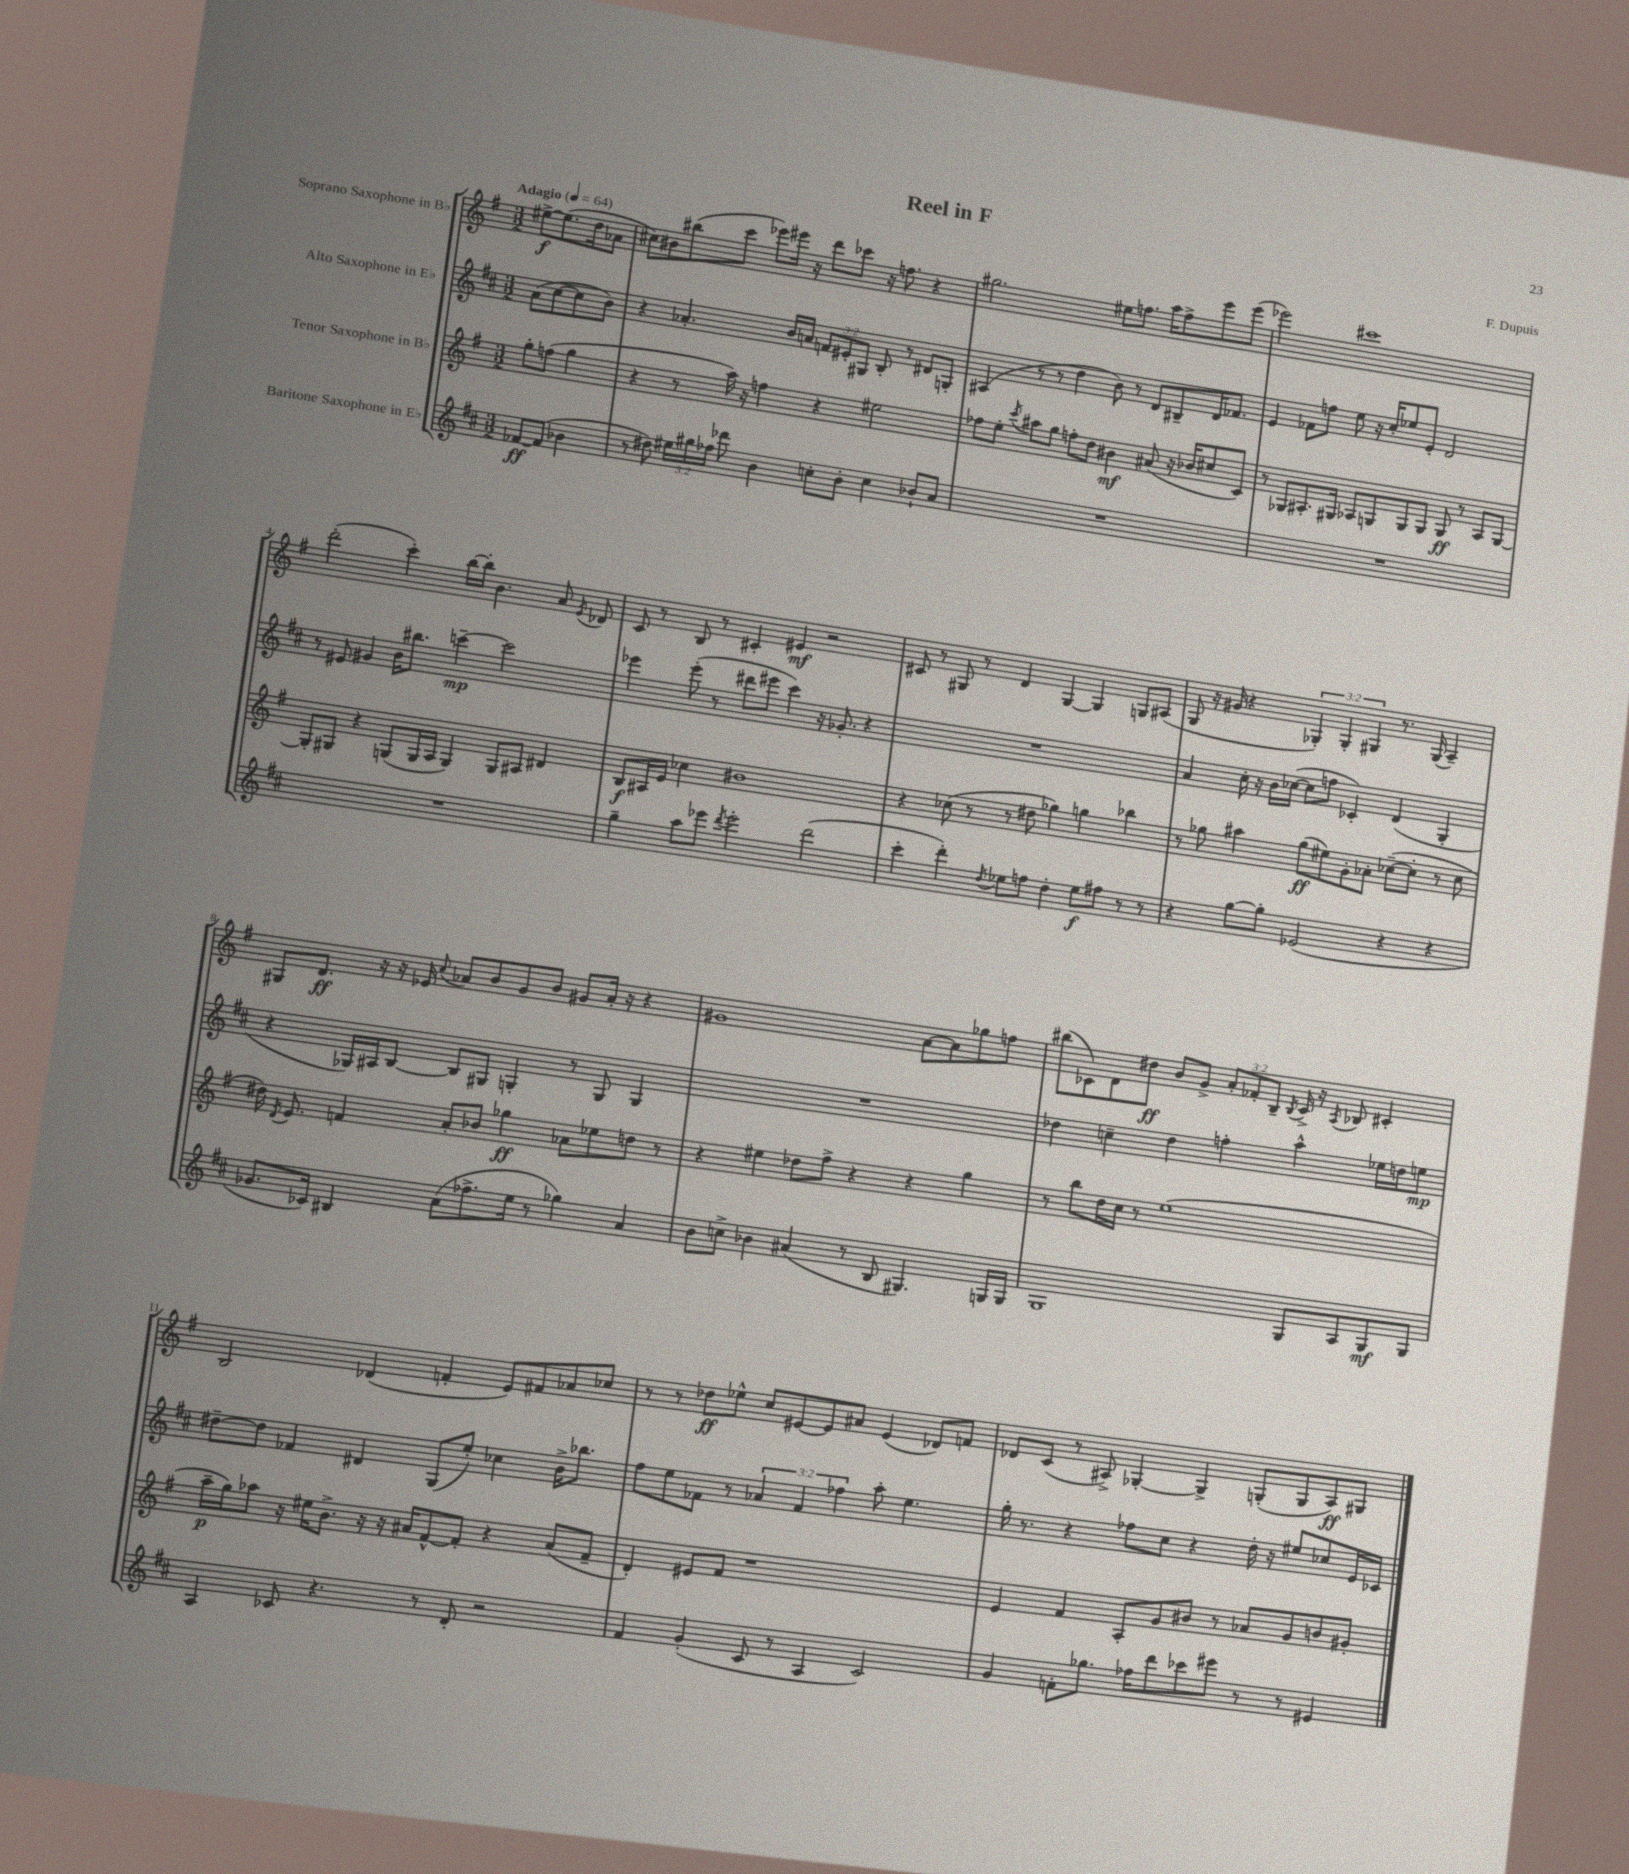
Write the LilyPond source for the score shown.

\header { title = "Reel in F" composer = "F. Dupuis" }
<<
\new StaffGroup <<
\new Staff = "s0" \with { instrumentName = "Soprano Saxophone in Bb" } {
    \clef treble \key g \major \numericTimeSignature \time 3/2 \override Staff.TupletNumber.text = #tuplet-number::calc-fraction-text \partial 2 \tempo "Adagio" 4 = 64
    \autoBeamOff eis''8[~->\f eis''8.( d''16 aes'8] |
    cis''8[) bis'8 bis''8( c'''8] ees'''8[) eis'''16] r16 d'''8[ ces'''8] r16 f''8. r4 |
    gis''2. eis''8[ f''8.] a''16[ f''8-> e'''8 e'''8]( |
    ees'''2) cis'''1 |
    d'''2-.( c'''4-.) b''16[~ b''16]-. b'4. a'8 \acciaccatura { e'8 } des'8 |
    c'8 r8 b8 r8 cis'4-. eis'4\mf r2 |
    cis'8 r8 gis8 r8 d'4 gis4~ gis4 g8[ ais8]( |
    g8 r16 gis'16 r4 \tuplet 3/2 { ges4-.) ges4-. gis4 } r8. gis16( a4--) |
    gis8[ d'8.]\ff r16 r16 ees'16 \appoggiatura { c''8 } aes'8[ b'8 g'8 b'8] gis'8[ aes'16]-. r16 r4 |
    gis'1 a'8[~ a'8 ges''8 f''8] |
    bis''8[( ces'8) d'8 dis''8]\ff b'8[ g'8]-> \tuplet 3/2 { a'8[-. fes'8-. b8]-- } \acciaccatura { b8 } ces'16-> r16 \acciaccatura { a8 } bes8 cis'4-. |
    b2 des'4( f'4-. e'8[) fis'8 aes'8 ces''8] |
    r8 r8 des''8[\ff ees''8]-^ c''8[ eis'8~ eis'8 ais'8] eis'4( des'8[) f'8] |
    des'8[ c'8]( r8 ais8->) ges4~-. ges4-> g8[-.( g8 ais8\ff) gis8] \bar "|." |
}
\new Staff = "s1" \with { instrumentName = "Alto Saxophone in Eb" } {
    \clef treble \key d \major \numericTimeSignature \time 3/2 \override Staff.TupletNumber.text = #tuplet-number::calc-fraction-text \partial 2
    \autoBeamOff a'8[( cis''8~ cis''8 b'8]) |
    r4 aes'4.-. b'16[ a'16] \tuplet 3/2 { f'8[ eis'8-. gis8] } b8-. r8 dis'8[ g8]-. |
    ais4( r8 r8 d''4 b'8) r8 d'8[ bis8-- d'16 fes'8.] |
    e'4 fes'8[ f''8] e''8 r16 cis''16[-. ees''8 e'8]-. d'2 |
    r8 eis'8 gis'4 b'16[ bis''8.] c'''4~--\mp c'''2 |
    ees'''4 ees'''8-.( r8 dis'''8[ eis'''8] cis'''4) r16 ges'8.-. r4 |
    R1. |
    a'4 cis''16-. r16 b'16[ ces''16]~( ces''8[ f''8] ces'4-.) d'4( g4-. |
    r4 ges16[) ais16 b8]~ b8[ gis8] g4-. r8 g8 g4 |
    R1. |
    des''4 c''4-- des''4 f''4-. a''4-^ ees''16[ d''16 e''8]\mp |
    dis''8[~-- dis''8] fes'4 dis'4 g8[( e''8]-.) ces''4 b'16[-> bes''8.] |
    fis''8[ e''8 fes'8] r8 \tuplet 3/2 { aes'4 fes'4 fes''4 } a''8-. e''4. |
    g''16-. r8. r4 fes''8[ cis''8] r4 d''16-. r16 eis''8[ ces''8 e'16 ces'16] \bar "|." |
}
\new Staff = "s2" \with { instrumentName = "Tenor Saxophone in Bb" } {
    \clef treble \key g \major \numericTimeSignature \time 3/2 \partial 2
    \autoBeamOff g''8[-. f''8]( g''4 |
    r4 r8 a''16) r16 f''4 r4 eis''2 |
    fes''8[ e''8]-. \acciaccatura { c'''8 } ais''8[ g''8] f''8[-. d''8] bis'4\mf ais'8( r16 bes'16[ cis''8 c'8]) |
    r8 ges8[ ais8.-. gis16] aes8[ g8 g8 g8] g8\ff r8 aes8[ g8]~ |
    g8[-. gis8] r4 g8[( g16 a16] g4) g8[ ais8] dis'4 |
    b8[\f ais16 e'16] ces''4 bis'1 |
    r4 ces''8( r8 r8 dis''8 ges''4) g''4 bes''4 |
    r8 ges''8 ais''4 ges''8[\ff( eis''8) g'8-. aes'8]-. ces''8[~--( ces''8]-. r8 ces''8 |
    dis''16) \acciaccatura { d'8 } e'8. f'4 a'8[-. bes'8] ges''4\ff aes'8[ ees''8 d''8] r8 |
    r4 eis''4 des''8[ fis''8]-> r4 r4 g''4 |
    r8 b''8[ d''16 c''16] r8 e''1( |
    a''16[--\p g''16) aes''8] r16 eis''16[ b'8.]-> r16 r16 ais'16[ fis'8~-^ fis'8]-. r4 ais'8[( fis'8]-- |
    d'4-.) eis'8[ fis'8] r1 |
    e'4 fis'4 a8[-. g'8 bis'8] r8 aes'8[ g'8 b'8 gis'8]-. \bar "|." |
}
\new Staff = "s3" \with { instrumentName = "Baritone Saxophone in Eb" } {
    \clef treble \key d \major \numericTimeSignature \time 3/2 \override Staff.TupletNumber.text = #tuplet-number::calc-fraction-text \partial 2
    \autoBeamOff fes'8[~\ff fes'8]( bes'4 |
    r8 dis''8) \tuplet 3/2 { eis''16[ gis''16 fes''16] } des'''8 b'4 c''8[-. b'8]-. c''4 bes'8[-! a'8] |
    R1. |
    R1. |
    R1. |
    g''4-- a''8[ ees'''8] \acciaccatura { d'''8 } ees'''2-. d'''2( |
    cis'''4-. d'''4-.) \acciaccatura { d''8 } ees''8[ f''8] d''4-. ees''8[\f fis''8] r8 r8 |
    r4 g''8[~ g''8]-. ees'2( r4 r4 |
    ges'8.[ ces'16]) bis4 a'8[( fes''8.-> e''16] r8 ges''4) a'4 |
    b'8[ c''8]-> bes'4 ais'4( r8 b8 gis4.) g16[ g16] |
    g1 g8[ a8 g8\mf g8] |
    a4 ces'8 r4. r8 d'8-. r2 |
    fis'4 g'4-.( cis'8 r8 a4 cis'2) |
    g'4 f'8[-. ges''8.] fes''16[ d'''8 ces'''8 eis'''8] r8 r8 eis'4 \bar "|." |
}
>>
>>
